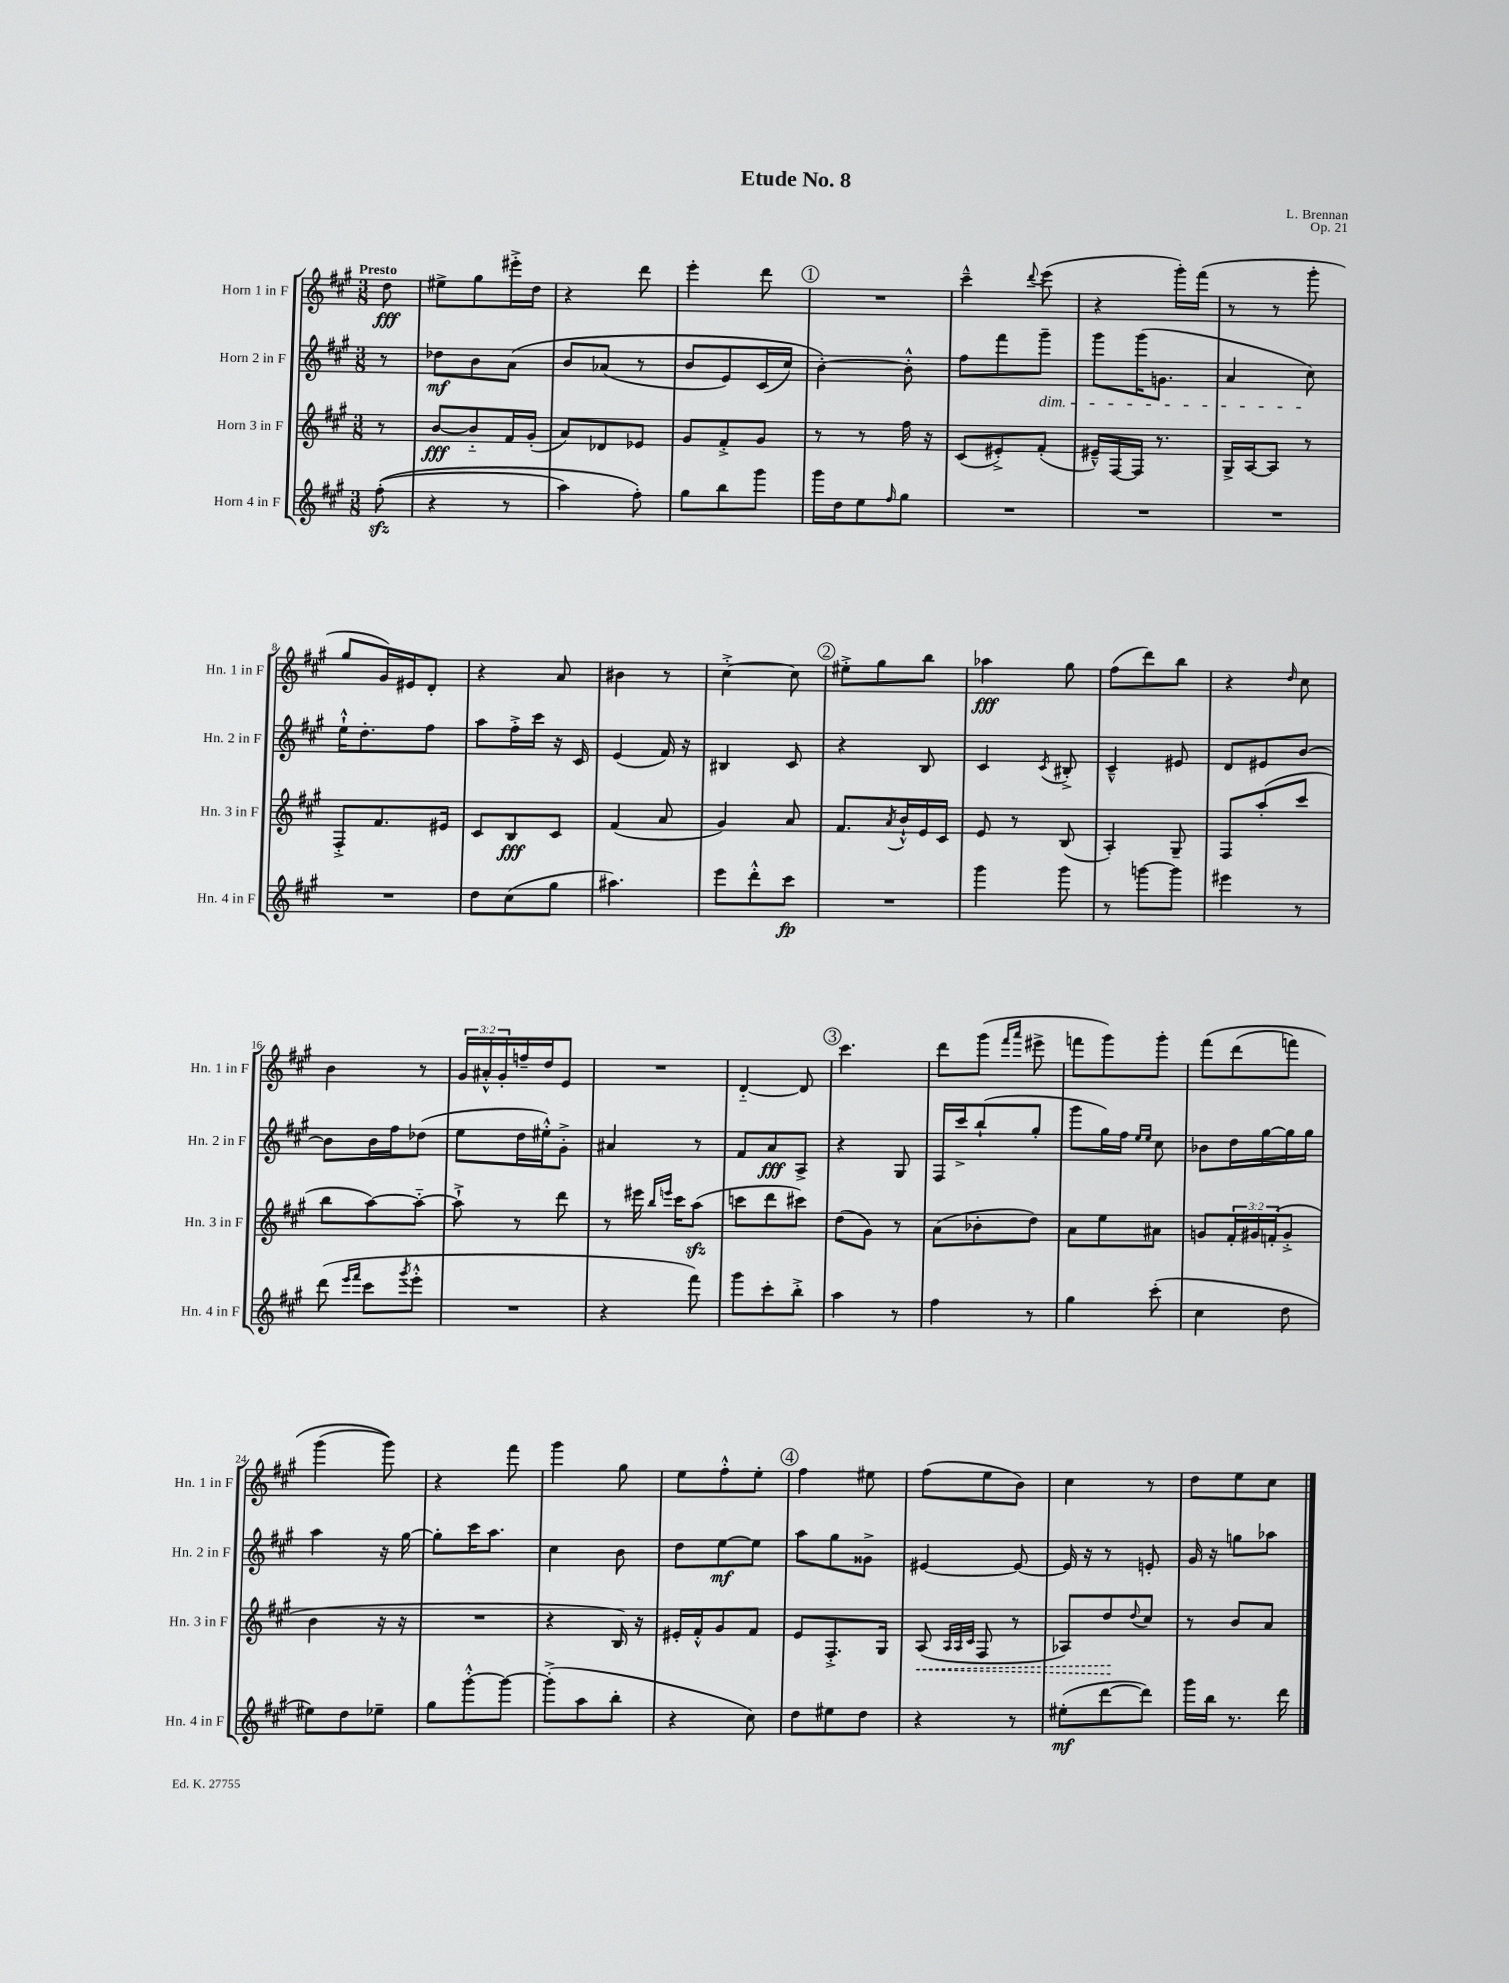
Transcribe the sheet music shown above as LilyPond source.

\header { title = "Etude No. 8" composer = "L. Brennan" opus = "Op. 21" }
<<
\new StaffGroup <<
\new Staff = "s0" \with { instrumentName = "Horn 1 in F" shortInstrumentName = "Hn. 1 in F" } {
    \clef treble \key a \major \numericTimeSignature \time 3/8 \override Staff.TupletNumber.text = #tuplet-number::calc-fraction-text \partial 8 \tempo "Presto"
    d''8\fff |
    eis''8-> gis''8 eis'''16-.-> d''16 |
    r4 d'''8 |
    e'''4-. d'''8 |
    \mark \markup { \circle "1" } R4. |
    cis'''4---^ \appoggiatura { d'''8 } e'''8( |
    r4 gis'''16-.) fis'''16( |
    r8 r8 gis'''8-. |
    gis''8 gis'16) eis'16 d'8-. |
    r4 a'8 |
    bis'4 r8 |
    cis''4~-.-> cis''8 |
    \mark \markup { \circle "2" } eis''8-.-> gis''8 b''8 |
    aes''4\fff gis''8 |
    fis''8( d'''8) b''8 |
    r4 \grace { d''16 } cis''8 |
    b'4 r8 |
    \tuplet 3/2 { gis'16 ais'16-.-^ gis'16-. } f''16-- d''16 e'8 |
    R4. |
    d'4~-_ d'8 |
    \mark \markup { \circle "3" } cis'''4. |
    d'''8 gis'''8( \grace { fis'''16 a'''16 } eis'''8-> |
    f'''8 gis'''8) gis'''8-. |
    fis'''8\( d'''8( f'''8) |
    gis'''4( gis'''8)\) |
    r4 fis'''8 |
    gis'''4 gis''8 |
    e''8 fis''8-.-^ e''8-. |
    \mark \markup { \circle "4" } fis''4 eis''8 |
    fis''8( e''8 b'8) |
    cis''4 r8 |
    d''8 e''8 cis''8 \bar "|." |
}
\new Staff = "s1" \with { instrumentName = "Horn 2 in F" shortInstrumentName = "Hn. 2 in F" } {
    \clef treble \key a \major \numericTimeSignature \time 3/8 \partial 8
    r8 |
    des''8\mf b'8 a'8\( |
    b'8 aes'8( r8 |
    b'8 e'8) cis'16( cis''16) |
    \mark \markup { \circle "1" } b'4~-.\) b'8-.-^ |
    fis''8 fis'''8 gis'''8--\dim |
    gis'''8 gis'''16( g'8. |
    a'4 cis''8\!) |
    e''16-!-^ d''8.-. fis''8 |
    a''8 fis''16-.-> cis'''16 r16 cis'16 |
    e'4( fis'16) r16 |
    bis4 cis'8 |
    \mark \markup { \circle "2" } r4 b8 |
    cis'4 \acciaccatura { cis'8 } bis8-.-> |
    cis'4---^ eis'8 |
    d'8 eis'8 b'8~ |
    b'8 b'16 fis''16 des''8( |
    e''8 d''16 eis''16-.-^) gis'8-.-> |
    ais'4 r8 |
    fis'8 a'8\fff a8-> |
    \mark \markup { \circle "3" } r4 gis8 |
    fis16 cis'''16-> b''8-!( gis''8-. |
    gis'''8 gis''16) fis''16 \grace { e''16 e''16 } cis''8 |
    bes'8 d''16 gis''16~ gis''16 gis''16 |
    a''4 r16 gis''16~ |
    gis''8-. cis'''16 a''8. |
    cis''4 b'8 |
    d''8 e''8~\mf e''8 |
    \mark \markup { \circle "4" } a''8 gis''8 gisis'8-> |
    eis'4~ eis'8~ |
    eis'16 r16 r8 e'8-. |
    gis'16 r16 g''8 aes''8 \bar "|." |
}
\new Staff = "s2" \with { instrumentName = "Horn 3 in F" shortInstrumentName = "Hn. 3 in F" } {
    \clef treble \key a \major \numericTimeSignature \time 3/8 \override Staff.TupletNumber.text = #tuplet-number::calc-fraction-text \partial 8
    r8 |
    b'8~\fff b'8-_ fis'16 gis'16-.( |
    a'8) des'8 ees'8 |
    gis'8 fis'8-.-> gis'8 |
    \mark \markup { \circle "1" } r8 r8 fis''16 r16 |
    cis'8( eis'8-.->) fis'8-.( |
    eis'16---^) fis16~ fis16 r8. |
    gis16-> a16~ a8 r8 |
    fis8-.-> fis'8. eis'16 |
    cis'8 b8\fff cis'8 |
    fis'4( a'8 |
    gis'4) a'8 |
    \mark \markup { \circle "2" } fis'8. \acciaccatura { a'8 } b'16-!-^ e'16 cis'16 |
    e'8 r8 b8( |
    a4-.) gis8-- |
    fis8 a''8-.( cis'''8 |
    b''8 a''8~) a''8~-_ |
    a''8-!-> r8 d'''8 |
    r8 eis'''16 \grace { b''16 e'''16 } cis'''16 a''8\sfz( |
    c'''8 d'''8 cis'''8) |
    \mark \markup { \circle "3" } d''8( gis'8) r8 |
    a'8( bes'8-. d''8) |
    a'8 e''8 ais'8 |
    g'8 \tuplet 3/2 { fis'16-. gis'16 f'16-.( } gis'8-.-> |
    b'4 r16 r16 |
    R4. |
    r4 b16) r16 |
    eis'16-. fis'16-.-^ gis'8 fis'8 |
    \mark \markup { \circle "4" } e'8 fis8.-.-> gis16 |
    \once \override Hairpin.style = #'dashed-line a8\<( \grace { a32 a32 cis'32 } fis8 r8 |
    aes8) d''8\! \appoggiatura { d''8 } cis''8 |
    r8 b'8 a'8 \bar "|." |
}
\new Staff = "s3" \with { instrumentName = "Horn 4 in F" shortInstrumentName = "Hn. 4 in F" } {
    \clef treble \key a \major \numericTimeSignature \time 3/8 \partial 8
    fis''8-.\sfz(\( |
    r4 r8 |
    a''4) fis''8-.\) |
    gis''8 b''8 gis'''8 |
    \mark \markup { \circle "1" } gis'''16 d''16 e''8 \grace { fis''16 } gis''8 |
    R4. |
    R4. |
    R4. |
    R4. |
    d''8 cis''8( gis''8 |
    ais''4.) |
    e'''8 d'''8-.-^ cis'''8\fp |
    \mark \markup { \circle "2" } R4. |
    gis'''4 gis'''8 |
    r8 g'''8~ g'''8 |
    eis'''4 r8 |
    d'''8( \grace { e'''16 fis'''16 } cis'''8 \acciaccatura { gis'''8 } e'''8-.-^ |
    R4. |
    r4 fis'''8) |
    gis'''8 cis'''8-. b''8-.-> |
    \mark \markup { \circle "3" } a''4 r8 |
    fis''4 r8 |
    gis''4 cis'''8-.( |
    cis''4 d''8 |
    eis''8) d''8 ees''8-- |
    gis''8 gis'''8~-.-^ gis'''8~ |
    gis'''8-.->( a''8 b''8-. |
    r4 cis''8) |
    \mark \markup { \circle "4" } d''8 eis''8 d''8 |
    r4 r8 |
    eis''8-.\mf( d'''8~ d'''8) |
    gis'''16 b''16 r8. d'''16 \bar "|." |
}
>>
>>
